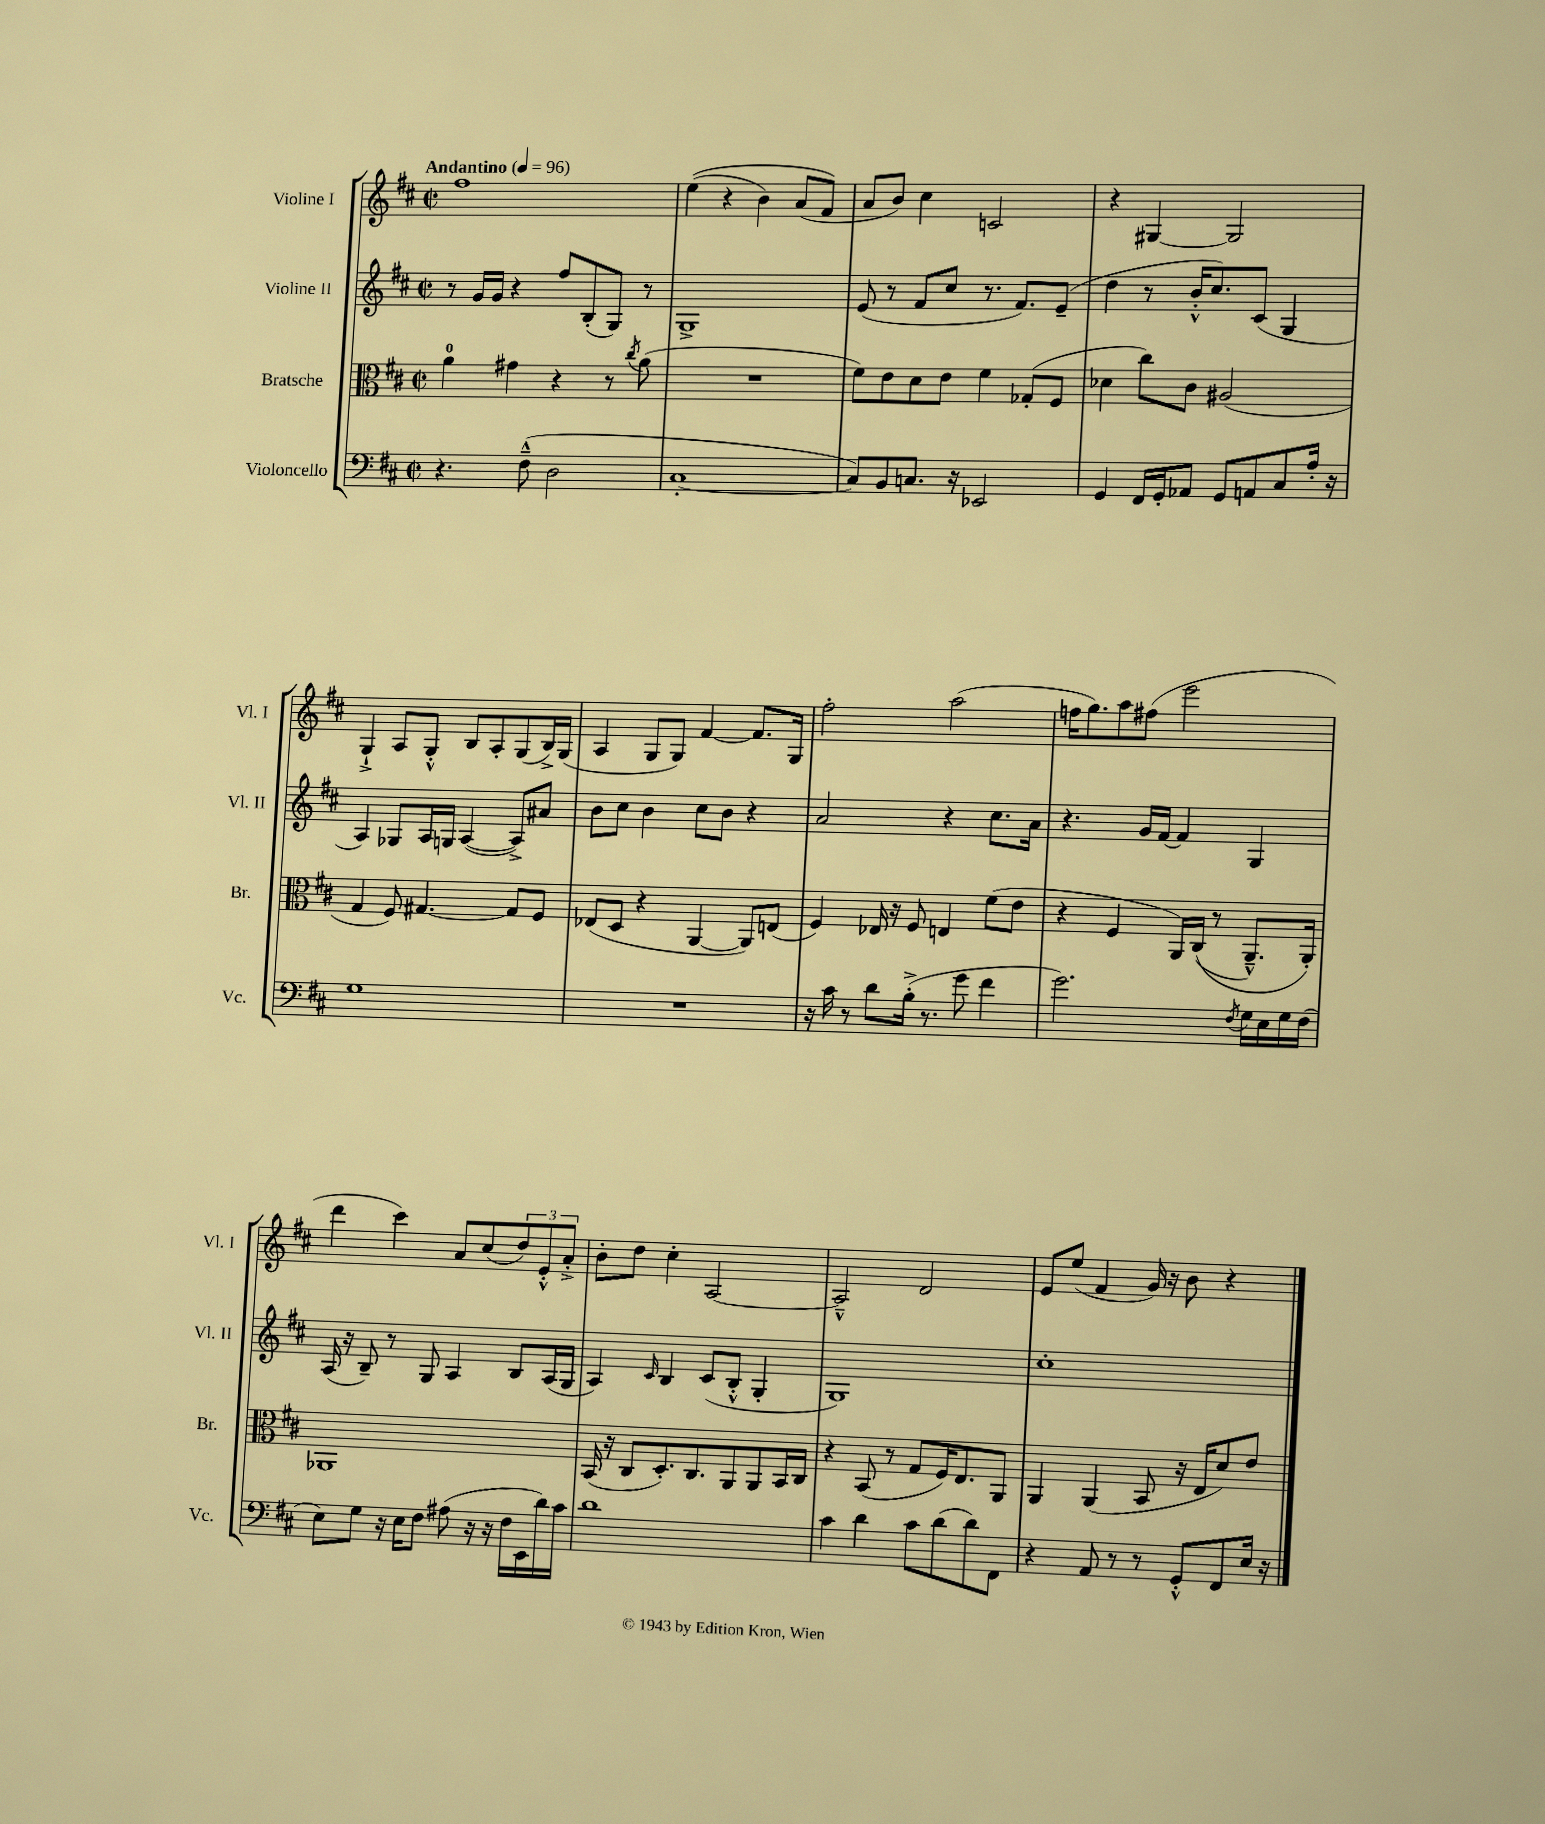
<<
\new StaffGroup <<
\new Staff = "s0" \with { instrumentName = "Violine I" shortInstrumentName = "Vl. I" } {
    \clef treble \key d \major \defaultTimeSignature \time 2/2 \tempo "Andantino" 4 = 96
    fis''1 |
    e''4(\( r4 b'4) a'8( fis'8\) |
    a'8 b'8) cis''4 c'2 |
    r4 gis4~ gis2 |
    g4-!-> a8 g8-.-^ b8 a8-. g8( b16->) g16( |
    a4 g8 g8) fis'4~ fis'8. g16 |
    fis''2-. a''2( |
    f''16 g''8.) a''8 fis''8( e'''2 |
    d'''4 cis'''4) a'8 cis''8( \tuplet 3/2 { d''8) e'8-.-^ a'8-.-> } |
    b'8-. d''8 cis''4-. a2~ |
    a2---^ d'2 |
    e'8 e''8( fis'4 g'16) r16 b'8 r4 \bar "|." |
}
\new Staff = "s1" \with { instrumentName = "Violine II" shortInstrumentName = "Vl. II" } {
    \clef treble \key d \major \defaultTimeSignature \time 2/2
    r8 g'16 g'16 r4 fis''8 b8-.( g8) r8 |
    g1-> |
    e'8( r8 fis'8 cis''8 r8. fis'8.) e'8--( |
    d''4 r8 b'16-.-^ cis''8.) cis'8( g4 |
    a4) ges8 a16 g16 a4~( a8->) ais'8 |
    b'8 cis''8 b'4 cis''8 b'8 r4 |
    a'2 r4 cis''8. a'16 |
    r4. g'16 fis'16~ fis'4 g4 |
    a16( r16 b8--) r8 g8 a4 b8 a16( g16 |
    a4) \grace { cis'16 } b4 cis'8( b8-.-^ g4-. |
    g1) |
    cis''1-. \bar "|." |
}
\new Staff = "s2" \with { instrumentName = "Bratsche" shortInstrumentName = "Br." } {
    \clef alto \key d \major \defaultTimeSignature \time 2/2
    a'4-0 gis'4 r4 r8 \acciaccatura { cis''8 } a'8( |
    R1 |
    fis'8) e'8 d'8 e'8 fis'4 ges8-.( fis8 |
    des'4 cis''8) cis'8 ais2( |
    g4 fis8) gis4.~ gis8 fis8 |
    ees8( d8 r4 a,4~ a,8) e8( |
    fis4) ees16 r16 fis8 e4 fis'8( e'8 |
    r4 fis4 a,16) cis16(\( r8 a,8.---^) a,16-.\) |
    aes,1 |
    b,16( r16 cis8 d8.-.) cis8. a,8 a,8 b,16 cis16 |
    r4 b,8( r8 g8 fis16) e8. a,8 |
    a,4 a,4( b,8 r16 e16 d'8) e'8 \bar "|." |
}
\new Staff = "s3" \with { instrumentName = "Violoncello" shortInstrumentName = "Vc." } {
    \clef bass \key d \major \defaultTimeSignature \time 2/2
    r4. fis8---^( d2 |
    cis1~-. |
    cis8) b,8 c8. r16 ees,2 |
    g,4 fis,16 g,16-. aes,8 g,8 a,8 cis8 a16-. r16 |
    g1 |
    R1 |
    r16 cis'16 r8 d'8 b16-.->( r8. g'8 fis'4 |
    g'2.) \acciaccatura { fis8 } g16 e16 g16 fis16( |
    e8) g8 r16 e16 fis8 ais8( r16 r16 fis16 e,16 d'16) cis'16 |
    d'1 |
    cis'4 d'4 cis'8 d'8( d'8) fis,8 |
    r4 a,8 r8 r8 g,8-.-^ fis,8 e16 r16 \bar "|." |
}
>>
>>
\layout { \context { \Score \remove "Bar_number_engraver" } }
